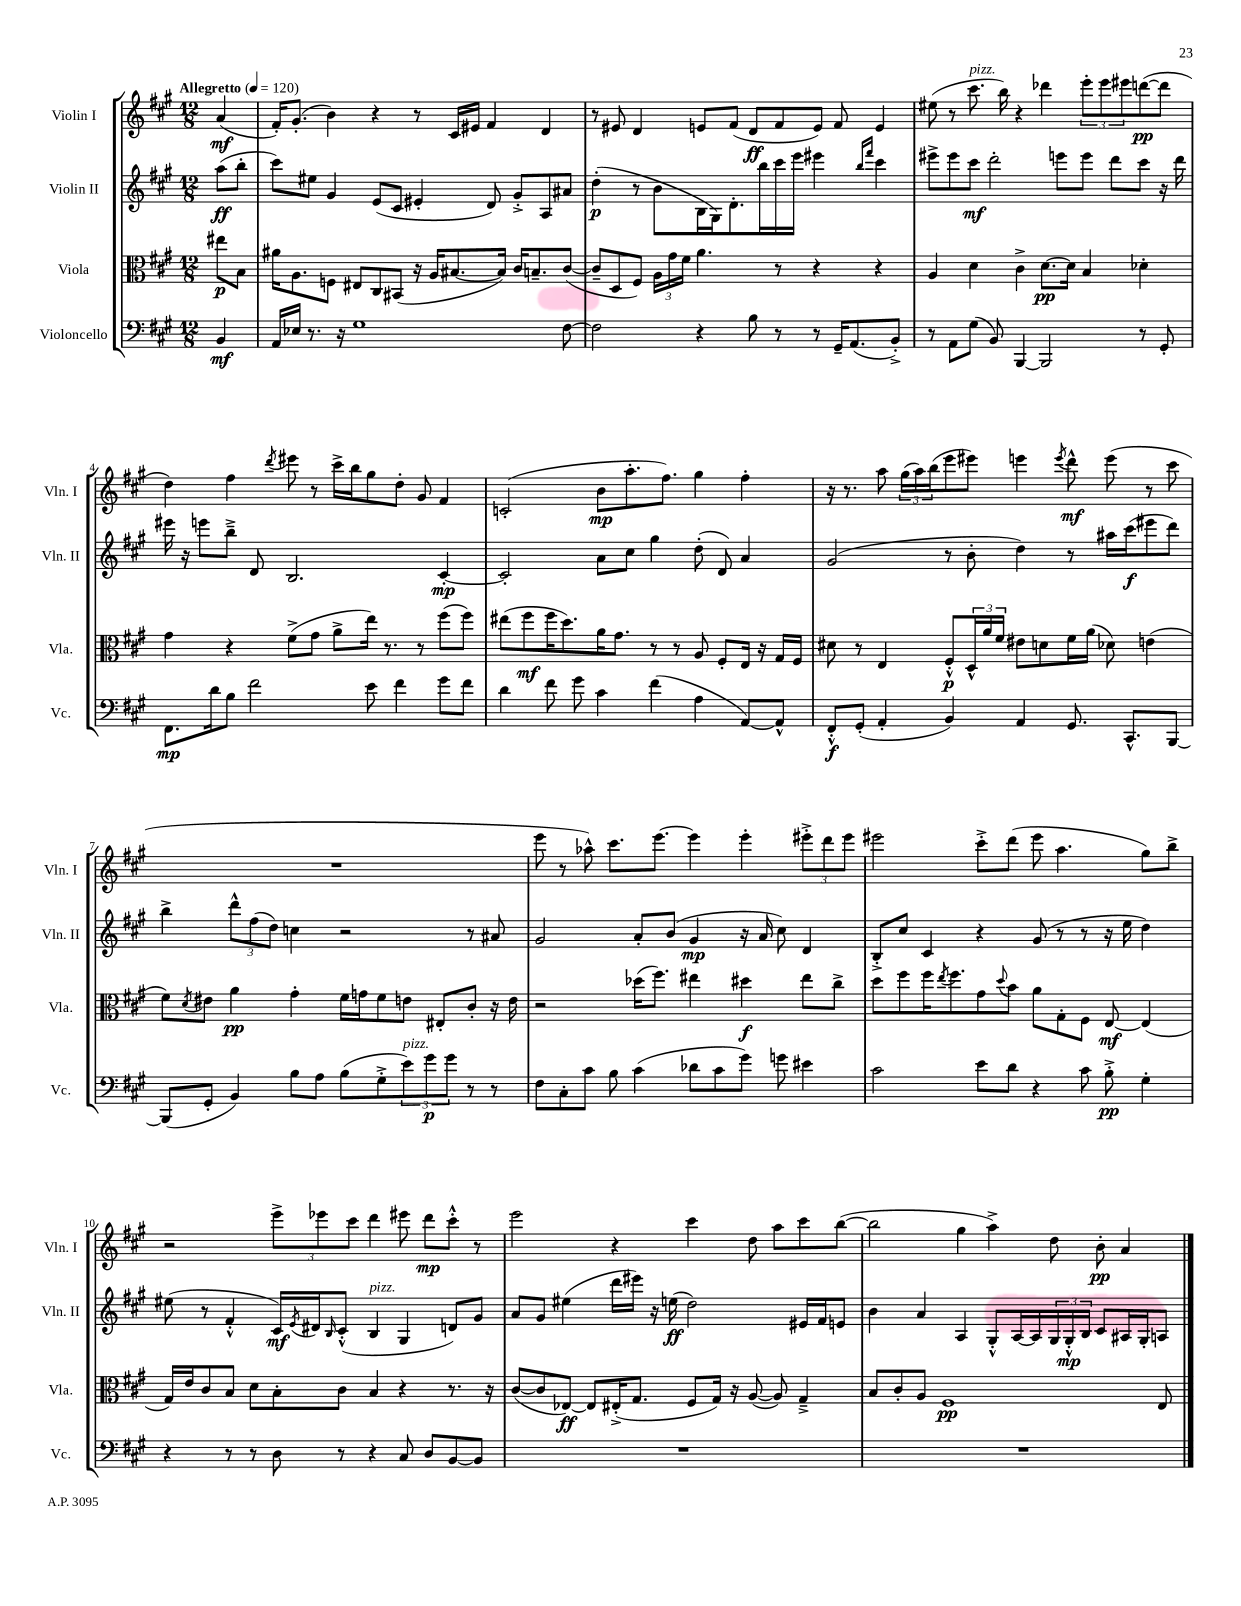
<<
\new StaffGroup <<
\new Staff = "s0" \with { instrumentName = "Violin I" shortInstrumentName = "Vln. I" } {
    \clef treble \key a \major \numericTimeSignature \time 12/8 \partial 4 \tempo "Allegretto" 4 = 120
    a'4\mf( |
    fis'16-.) gis'8.-.( b'4) r4 r8 cis'16 eis'16 fis'4 d'4 |
    r8 eis'8 d'4 e'8 fis'8( d'8\ff fis'8 e'8) fis'8 e'4 |
    eis''8( r8 cis'''8.^\markup { \italic "pizz." } b''16) r4 des'''4 \tuplet 3/2 { e'''8-. e'''8 eis'''8 } d'''8~\pp( d'''8 |
    d''4) fis''4 \acciaccatura { d'''8 } eis'''8 r8 cis'''16-> b''16 gis''8 d''8-. gis'8 fis'4 |
    c'2-.( b'8\mp a''8.-. fis''8.) gis''4 fis''4-. |
    r16 r8. a''8 \tuplet 3/2 { gis''16( a''16) b''16( } e'''8 eis'''8) e'''4 \acciaccatura { e'''8 } d'''8-^\mf e'''8( r8 cis'''8 |
    R1. |
    e'''8 r8 aes''8-^) cis'''8. e'''8.~ e'''4 e'''4-. \tuplet 3/2 { eis'''8-.-> d'''8 eis'''8 } |
    eis'''2 cis'''8-.-> d'''8( eis'''8 a''4. gis''8) b''8-> |
    r2 \tuplet 3/2 { e'''8-> ees'''8 cis'''8 } d'''4 eis'''8 d'''8\mp cis'''8-.-^ r8 |
    e'''2 r4 cis'''4 d''8 a''8 cis'''8 b''8~( |
    b''2 gis''4 a''4->) d''8 b'8-.\pp a'4 \bar "|." |
}
\new Staff = "s1" \with { instrumentName = "Violin II" shortInstrumentName = "Vln. II" } {
    \clef treble \key a \major \numericTimeSignature \time 12/8 \partial 4
    a''8\ff( b''8-. |
    cis'''8) eis''8 gis'4 e'8( cis'8 eis'4-. d'8) gis'8-.-> a8 ais'8 |
    d''4-.\p( r8 b'8 b16 gis16) d'8.-. b''16 cis'''16 e'''16 eis'''4 \grace { b''16 fis'''16 } cis'''4 |
    eis'''8-> eis'''8 cis'''8\mf d'''2-. e'''8 e'''8 d'''8 cis'''8 r16 d'''16 |
    eis'''16 r16 e'''8 b''8---> d'8 b2. cis'4~-.\mp |
    cis'2-. a'8 cis''8 gis''4 d''8-.( d'8) a'4 |
    gis'2( r8 b'8-. d''4) r8 ais''16 cis'''16\f( eis'''8 d'''8) |
    b''4-> \tuplet 3/2 { d'''8-^ fis''8( d''8) } c''4 r2 r8 ais'8 |
    gis'2 a'8-. b'8( gis'4\mp r16 a'16 cis''8) d'4 |
    b8-.-> cis''8 cis'4 r4 gis'8( r8 r8 r16 e''16 d''4) |
    eis''8( r8 fis'4-.-^ cis'16\mf) \acciaccatura { e'8 } dis'16 \grace { b16 } cis'8-.-^( b4^\markup { \italic "pizz." } gis4 d'8) gis'8 |
    a'8 gis'8 eis''4( d'''16 eis'''16) r16 e''16\ff( d''2) eis'16 fis'16 e'8 |
    b'4 a'4 a4 gis8-.-^ a16~ a16 \tuplet 3/2 { gis16 gis16-.-^\mp b16 } cis'8 ais16 gis16-. a8 \bar "|." |
}
\new Staff = "s2" \with { instrumentName = "Viola" shortInstrumentName = "Vla." } {
    \clef alto \key a \major \numericTimeSignature \time 12/8 \partial 4
    eis''8\p b8 |
    ais'16 a8. f8 eis8 cis8 bis,8( r16 a16 bis8.~ bis16) cis'16 b8.-- cis'8~( |
    cis'8-- d8 fis8) \tuplet 3/2 { a16 gis'16 fis'16 } a'4. r8 r4 r4 |
    a4 d'4 cis'4-> d'8.~\pp d'16 b4 des'4-. |
    gis'4 r4 fis'8->( gis'8 a'8-> e''16) r8. r8 fis''8( fis''8) |
    eis''8( fis''8\mf fis''16 d''8.) a'16 gis'8. r8 r8 a8 fis8-. e16 r16 gis16 fis16 |
    dis'8 r8 e4 fis8-.-^\p \tuplet 3/2 { d16-^ a'16 fis'16 } eis'8 d'8 fis'16 a'16( des'8) e'4( |
    fis'8) \acciaccatura { d'8 } eis'8 a'4\pp gis'4-. fis'16 g'16 fis'8 e'8 eis8-. cis'8-. r16 e'16 |
    r2 des''16( fis''8.) eis''4 dis''4\f eis''8 cis''8-> |
    d''8 fis''8 fis''16 \acciaccatura { e''8 } fis''8. gis'8 \appoggiatura { d''8 } b'8 a'8 gis8-. fis8 e8~\mf e4( |
    gis16) e'16 cis'8 b8 d'8 b8-. cis'8 b4 r4 r8. r16 |
    cis'8~( cis'8 ees8~\ff) ees8 eis16-.->( gis8. fis8 gis16) r16 a8~( a8) gis4---> |
    b8 cis'8-. a8 fis1\pp e8 \bar "|." |
}
\new Staff = "s3" \with { instrumentName = "Violoncello" shortInstrumentName = "Vc." } {
    \clef bass \key a \major \numericTimeSignature \time 12/8 \partial 4
    b,4\mf |
    a,16 ees16 r8. r16 gis1 fis8~ |
    fis2 r4 b8 r8 r8 gis,16-- a,8.( b,8-.->) |
    r8 a,8 gis8( b,8) b,,4~ b,,2 r8 gis,8-. |
    fis,8.\mp d'16 b8 fis'2 e'8 fis'4 gis'8 fis'8 |
    d'4 fis'8 gis'8 cis'4 fis'4( a4 a,8~) a,8-^ |
    fis,8-.-^\f gis,8-.( a,4-. b,4) a,4 gis,8. cis,8.-^ b,,8~ |
    b,,8( gis,8-. b,4) b8 a8 b8( gis8-.-> \tuplet 3/2 { e'8^\markup { \italic "pizz." }) gis'8\p gis'8 } r8 r8 |
    fis8 cis8-. cis'8 b8 cis'4( des'8 cis'8 gis'8) g'8 eis'4 |
    cis'2 e'8 d'8 r4 cis'8 b8-.->\pp gis4-. |
    r4 r8 r8 d8 r8 r4 cis8 d8 b,8~ b,8 |
    R1. |
    R1. \bar "|." |
}
>>
>>
